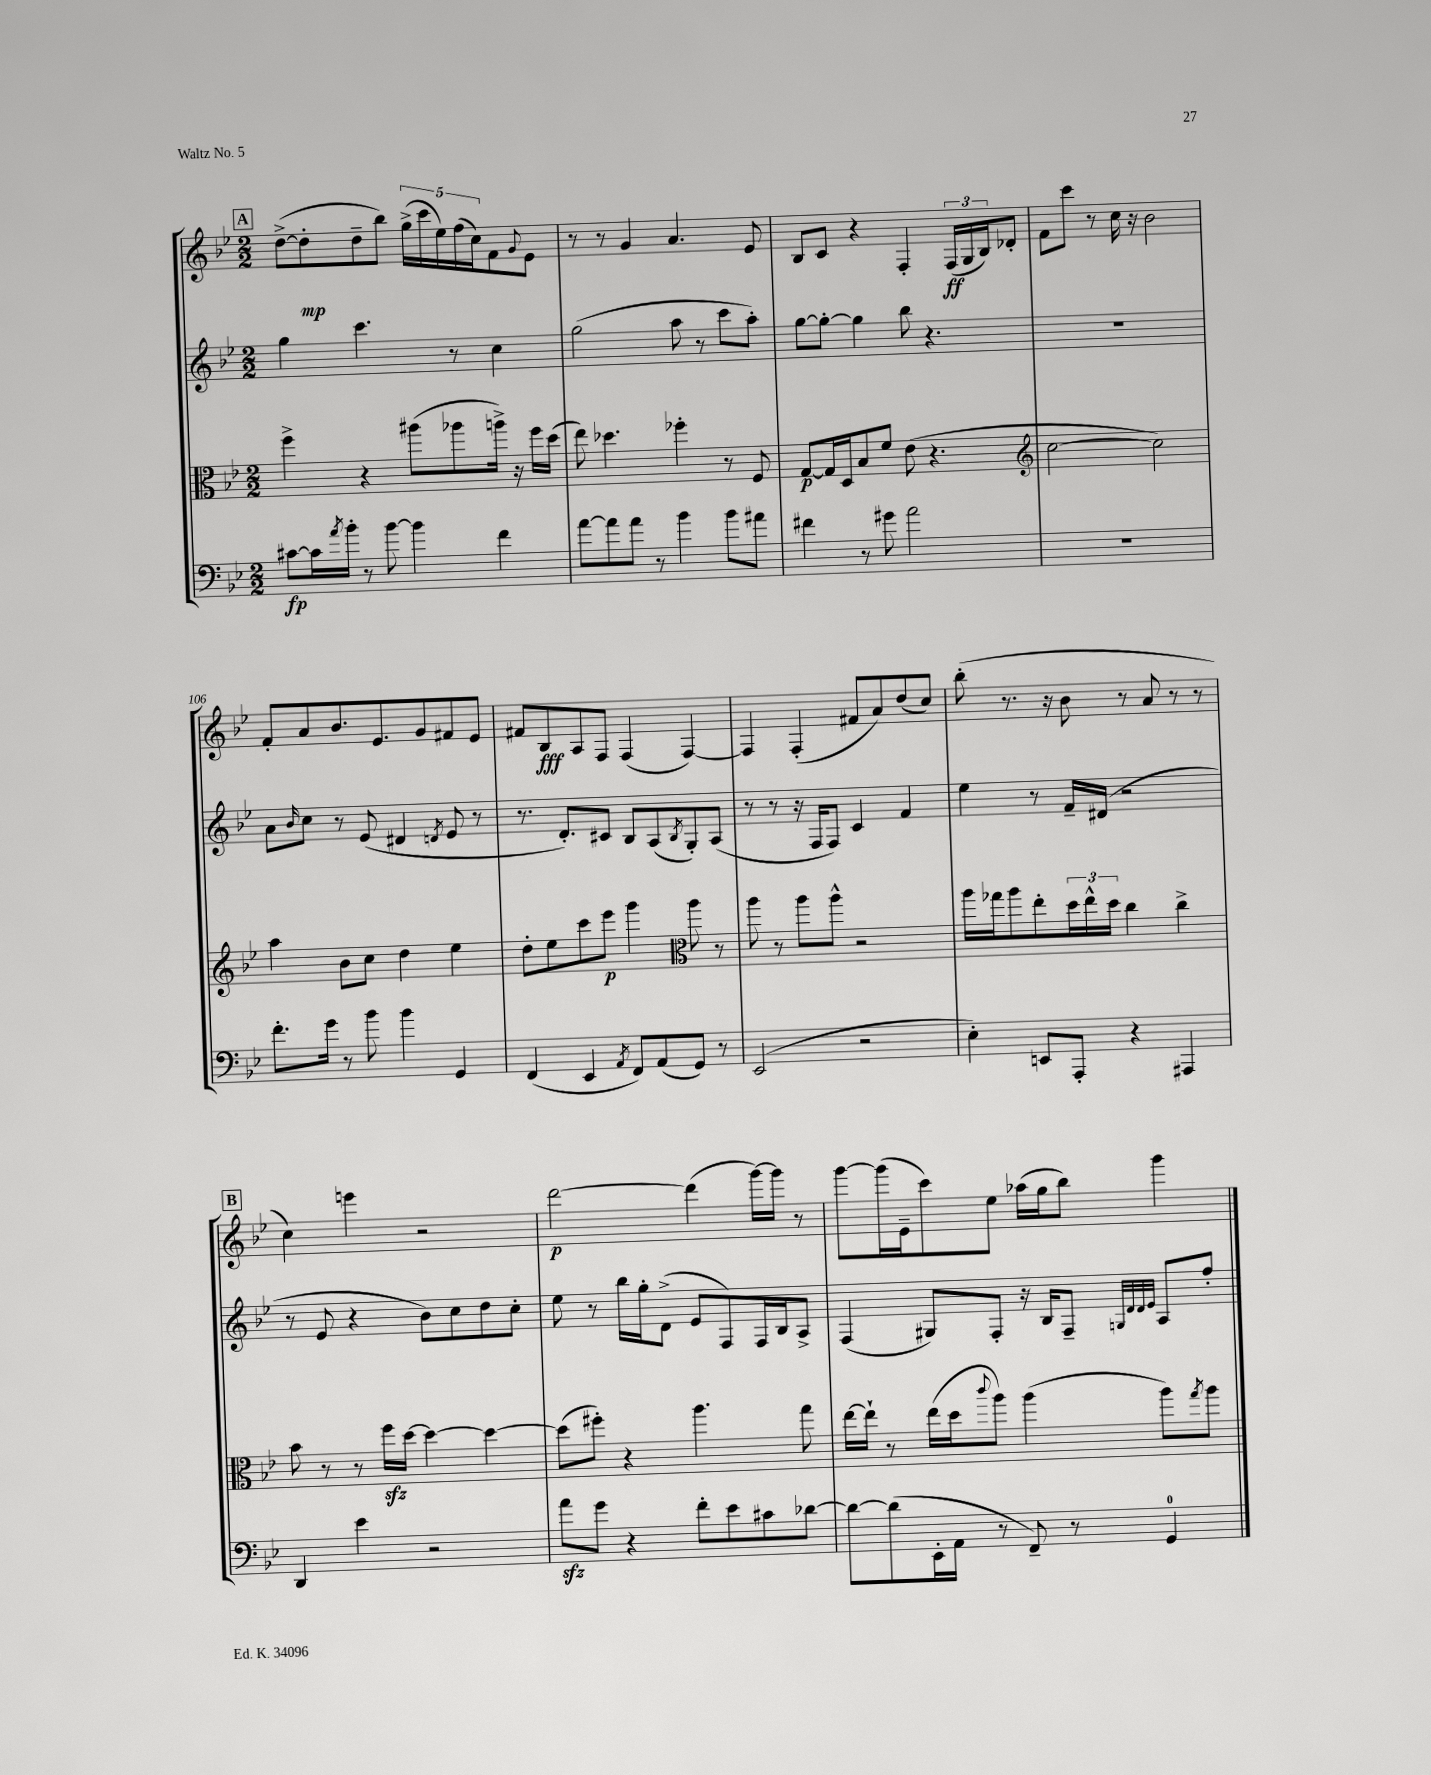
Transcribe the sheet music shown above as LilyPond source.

<<
\new StaffGroup <<
\new Staff = "s0" {
    \clef treble \key bes \major \numericTimeSignature \time 2/2
    \mark \markup { \box "A" } d''8~->( d''8-.\mp d''8-- bes''8) \tuplet 5/4 { g''16->( c'''16 ees''16) f''16( c''16) } f'8 \appoggiatura { g'8 } ees'8 |
    r8 r8 g'4 a'4. ees'8 |
    bes8 c'8 r4 f4-. \tuplet 3/2 { f16\ff( g16 bes16) } des'8-. |
    f'8 c'''8 r8 c''16 r16 bes'2 |
    f'8-. a'8 bes'8. ees'8. g'8 fis'8 ees'8 |
    fis'8 bes8\fff a8 f8 f4( f4~) |
    f4 f4-.( fis'8 a'8) d''8( c''8) |
    bes''8-.( r8. r16 bes'8 r8 a'8 r8 r8 |
    \mark \markup { \box "B" } c''4) e'''4 r2 |
    d'''2~\p d'''4( g'''16~) g'''16 r8 |
    g'''8~ g'''16( ees'16-- c'''8) ees''8 aes''16( g''16 bes''8) g'''4 \bar "|." |
}
\new Staff = "s1" {
    \clef treble \key bes \major \numericTimeSignature \time 2/2
    \mark \markup { \box "A" } g''4 c'''4. r8 c''4 |
    g''2( a''8 r8 c'''8 a''8-.) |
    g''8~ g''8~-. g''4 bes''8 r4. |
    R1 |
    a'8 \grace { bes'16 } c''8 r8 ees'8( dis'4 \acciaccatura { d'8 } ees'8 r8 |
    r8. d'8.-.) cis'8 bes8 a8( \acciaccatura { bes8 } g8-.) a8( |
    r8 r8 r16 f16 f8) c'4 f'4 |
    ees''4 r8 f'16-- dis'16( r2 |
    \mark \markup { \box "B" } r8 ees'8 r4 bes'8) c''8 d''8 c''8-. |
    ees''8 r8 bes''16 g''16-. d'8->( ees'8 f8) f16 bes16 a8-> |
    f4( gis8) f8-. r16 bes16 f8-- \grace { g32 d'32 d'32 ees'32 } a8 f''8-. \bar "|." |
}
\new Staff = "s2" {
    \clef alto \key bes \major \numericTimeSignature \time 2/2
    \mark \markup { \box "A" } f''4-> r4 ais''8( aes''8 a''16->) r16 f''16 d''16( |
    ees''8) des''4. fes''4-. r8 f8 |
    g8~\p g16 d16 bes8 f'8 ees'8( r4. |
    \clef treble c''2~ c''2) |
    a''4 bes'8 c''8 d''4 ees''4 |
    d''8-. ees''8 c'''8 ees'''8\p g'''4 \clef alto a''8 r8 |
    a''8 r8 a''8 a''8-^ r2 |
    a''16 ges''16 a''8 ees''8-. \tuplet 3/2 { d''16 ees''16-^ d''16 } c''4 c''4-> |
    \mark \markup { \box "B" } bes'8 r8 r8 f''16\sfz d''16~ d''4~ d''4~ |
    d''8( fis''8-.) r4 a''4. g''8 |
    ees''16~ ees''16-! r8 ees''16( d''16 \appoggiatura { c'''8 } a''8) a''4( a''8) \acciaccatura { g''8 } a''8 \bar "|." |
}
\new Staff = "s3" {
    \clef bass \key bes \major \numericTimeSignature \time 2/2
    \mark \markup { \box "A" } cis'8~\fp cis'16 \acciaccatura { a'8 } bes'16-. r8 bes'8~ bes'4 f'4 |
    a'8~ a'8 a'8 r8 bes'4 bes'8 ais'8 |
    fis'4 r8 gis'8 a'2 |
    R1 |
    f'8.-. g'16 r8 bes'8 bes'4 g,4 |
    f,4( ees,4 \acciaccatura { a,8 } f,8) a,8( g,8) r8 |
    ees,2( r2 |
    ees4-.) e,8 a,,8-. r4 ais,,4 |
    \mark \markup { \box "B" } d,4 ees'4 r2 |
    a'8\sfz g'8 r4 f'8-. ees'8 cis'8 des'8~ |
    des'8~ des'8( ees,16-. a,16 r8 f,8--) r8 g,4-0 \bar "|." |
}
>>
>>
\layout { \context { \Score currentBarNumber = #102 } }
